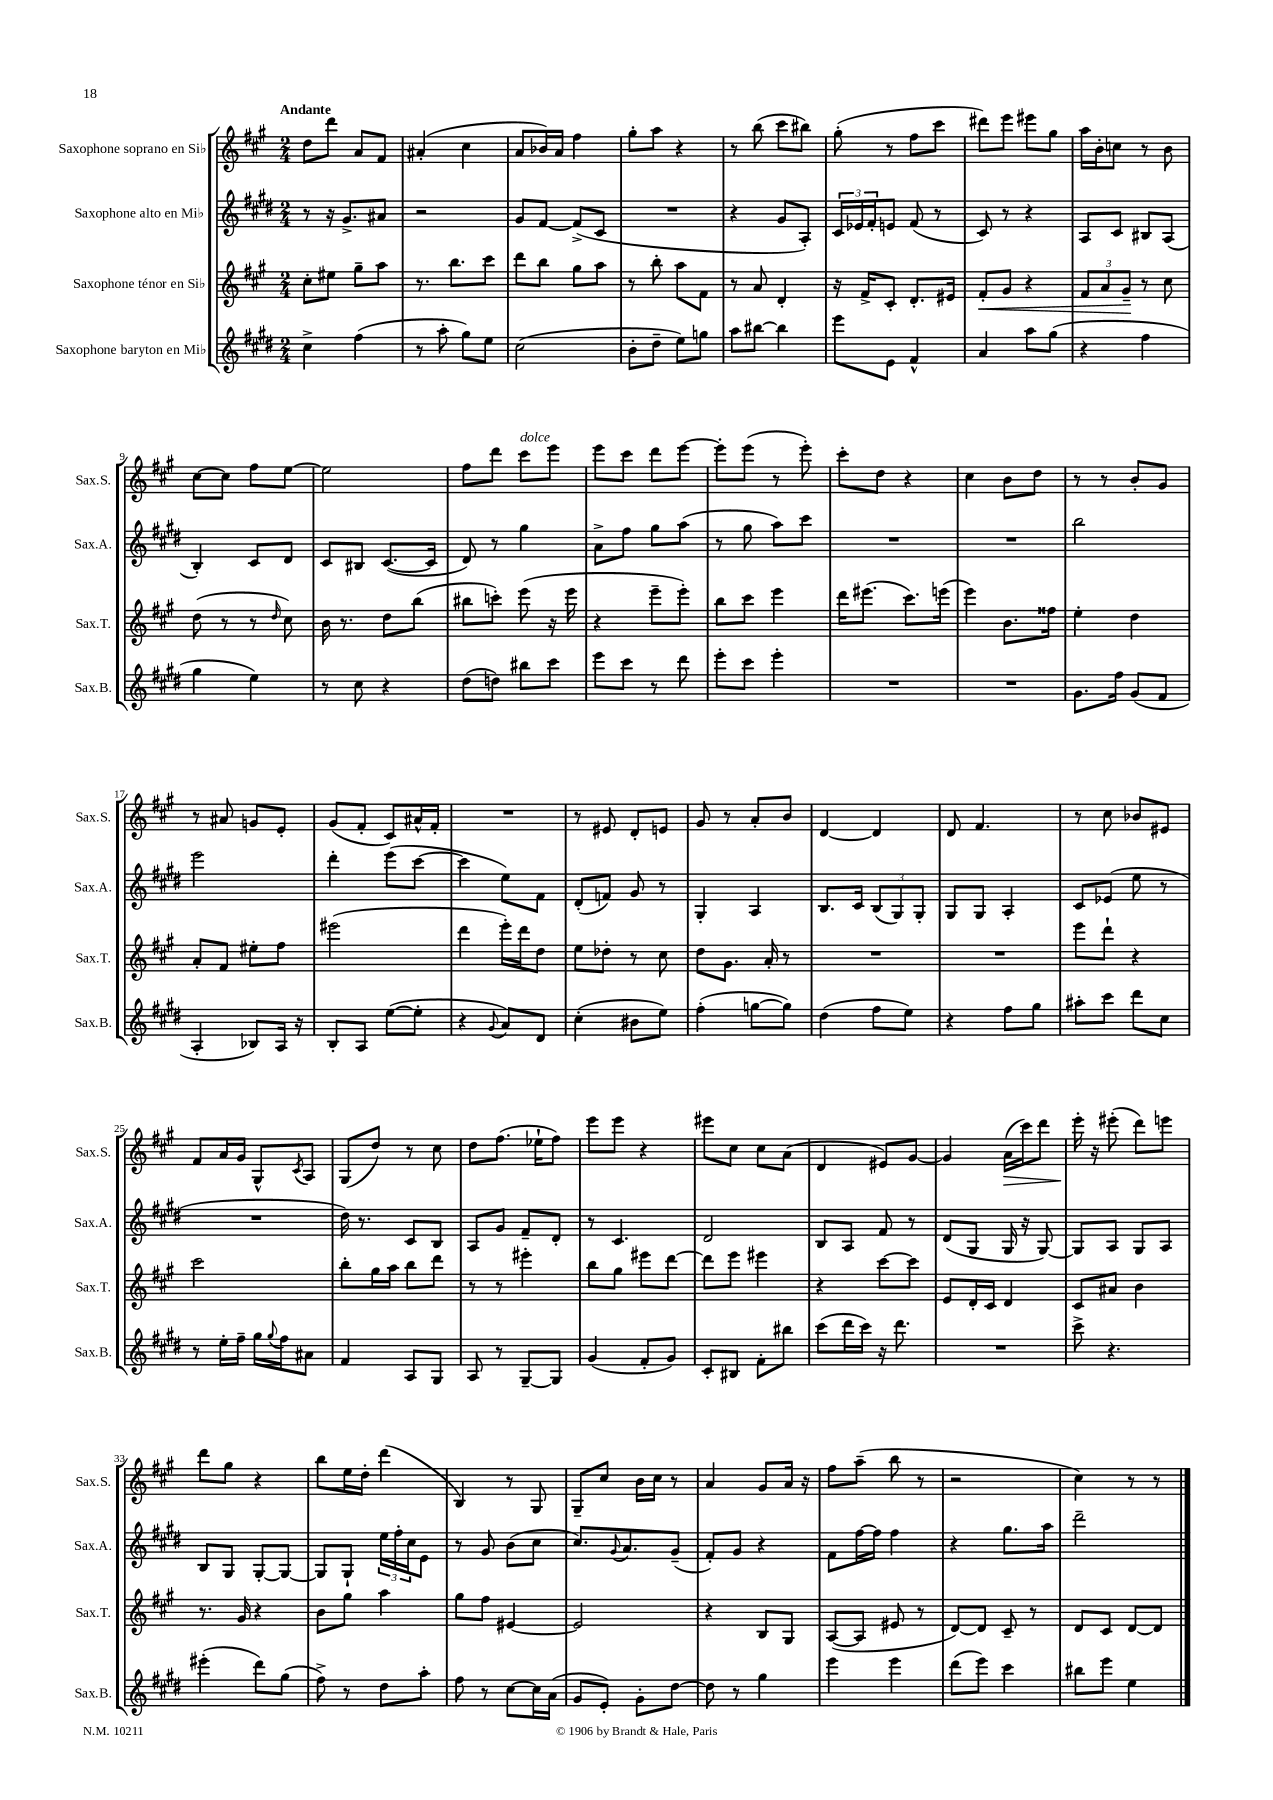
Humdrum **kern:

**kern	**kern	**kern	**kern
*staff4	*staff3	*staff2	*staff1
*clefG2	*clefG2	*clefG2	*clefG2
*k[f#c#g#d#]	*k[f#c#g#]	*k[f#c#g#d#]	*k[f#c#g#]
*M2/4	*M2/4	*M2/4	*M2/4
4cc#^	8cc#'	8r	8dd
.	8ee#	16r	8ddd
.	.	8.g#^	.
(4ff#	8gg#~	.	8a
.	8aa	8a#	8f#
=	=	=	=
8r	8.r	2r	(4a#'
8aa'	.	.	.
.	8.bb	.	.
8gg#)	.	.	4cc#
8ee	8ccc#	.	.
=	=	=	=
(2cc#	8ddd	8g#	8a
.	8bb	[8f#	16b-)
.	.	.	16a
.	8gg#	(8f#^]	4ff#
.	8aa	8c#	.
=	=	=	=
8b'	8r	2r	8gg#'
8dd#~	8bb'	.	8aa
8ee)	8aa	.	4r
8gg	8f#	.	.
=	=	=	=
8aa	8r	4r	8r
[8bb#	8a	.	(8bb
4bb#]	4d'	8g#	8ccc#
.	.	8A')	8bb#)
=	=	=	=
8eee	16r	24c#	(8gg#'
.	.	24e-	.
.	16f#^	.	.
.	.	24f#'	.
8e	8c#'	8e	8r
4f#^^	8.d'	(8f#	8ff#
.	.	8r	8ccc#
.	16e#	.	.
=	=	=	=
4a	8f#'	8c#)	8ddd#)
.	8g#	8r	8eee
8aa	4r	4r	8eee#
(8gg#	.	.	8gg#
=	=	=	=
4r	12f#	8A	16aa
.	.	.	16b'
.	12a	.	.
.	.	8c#	8cc
.	12g#~	.	.
4ff#	8r	8B#	8r
.	8cc#	(8A	8b
=	=	=	=
4gg#	(8dd	4B')	[8cc#
.	8r	.	8cc#]
4ee)	8r	8c#	8ff#
.	16qqdd	.	.
.	8cc#)	8d#	[8ee
=	=	=	=
8r	16b	8c#	2ee]
.	8.r	.	.
8cc#	.	8B#	.
4r	8dd	([8.c#	.
.	(8bb	.	.
.	.	16c#]	.
=	=	=	=
(8dd#	8bb#	8d#)	8ff#
8dd)	8ccc')	8r	8ddd
8bb#	(8eee	4gg#	8ccc#
8ccc#	16r	.	8eee
.	16eee	.	.
=	=	=	=
8eee	4r	8a^	8eee
8ccc#	.	8ff#	8ccc#
8r	8eee~	8gg#	8ddd
8ddd#	8eee')	(8aa	[8eee
=	=	=	=
8eee'	8bb	8r	8eee']
8ccc#	8ccc#	8gg#	(8eee
4eee'	4eee	8aa)	8r
.	.	8ccc#	8eee')
=	=	=	=
2r	16ddd	2r	8ccc#'
.	(8.eee#	.	.
.	.	.	8dd
.	8.ccc#)	.	4r
.	(16eee	.	.
=	=	=	=
2r	4eee)	2r	4cc#
.	8.b	.	8b
.	.	.	8dd
.	16ff##	.	.
=	=	=	=
8.g#	4ee'	2bb	8r
.	.	.	8r
16ff#	.	.	.
(8g#	4dd	.	8b'
8f#	.	.	8g#
=	=	=	=
4A'	8a'	2eee	8r
.	8f#	.	8a#
8B-)	8ee#'	.	8g
16A	8ff#	.	8e'
16r	.	.	.
=	=	=	=
8B'	(2eee#	4ddd#'	(8g#
8A	.	.	8f#'
([8ee	.	(8eee	8c#)
8ee']	.	[8ccc#	16a#^^
.	.	.	16f#'
=	=	=	=
4r	4ddd	4ccc#]	2r
8qqg#	.	.	.
8a)	16eee')	8ee)	.
.	16ddd	.	.
8d#	8dd	8f#	.
=	=	=	=
(4cc#'	8ee	(8d#'	8r
.	8dd-'	8f)	8e#
8b#	8r	8g#	8d'
8ee)	8cc#	8r	8e
=	=	=	=
(4ff#'	8dd	4G#'	8g#
.	8.g#	.	8r
[8gg	.	4A	8a'
.	16a'	.	.
8gg])	8r	.	8b
=	=	=	=
(4dd#	2r	8.B	[4d
.	.	16c#	.
8ff#	.	(12B	4d]
.	.	12G#)	.
8ee)	.	.	.
.	.	12G#'	.
=	=	=	=
4r	2r	8G#	8d
.	.	8G#	4.f#
8ff#	.	4A'	.
8gg#	.	.	.
=	=	=	=
8aa#'	8eee	8c#	8r
8ccc#	8ddd`	(8e-	8cc#
8ddd#	4r	8ee	8b-
8cc#	.	8r	8e#
=	=	=	=
8r	2ccc#	2r	8f#
16ee'	.	.	16a
16ff#~	.	.	16g#
16gg#	.	.	8G#^^
8qqgg#	.	.	.
16ff#	.	.	.
.	.	.	8qc#
8a#	.	.	8A
=	=	=	=
4f#	8bb'	16dd#)	(8G#
.	.	8.r	.
.	16gg#	.	8dd)
.	16aa	.	.
8A	8bb	8c#	8r
8G#	8ddd	8B	8cc#
=	=	=	=
8A	8r	8A	8dd
8r	8r	8g#	(8.ff#
[8G#~	4eee#'	8f#~	.
.	.	.	16ee-`
8G#]	.	8d#'	8ff#)
=	=	=	=
(4g#	8bb	8r	8eee
.	8gg#	4.c#	8eee
8f#'	8eee#	.	4r
8g#)	[8ddd	.	.
=	=	=	=
8c#'	8ddd]	2d#	8eee#
8B#	8eee	.	8cc#
8f#'	4eee#	.	8cc#
8bb#	.	.	(8a
=	=	=	=
(8ccc#	4r	8B	4d
16ddd#	.	8A	.
16ccc#)	.	.	.
16r	[8ccc#	8f#	8e#)
8.ddd#	.	.	.
.	8ccc#]	8r	[8g#
=	=	=	=
2r	8e	(8d#	4g#]
.	16d'	8G#	.
.	16c#	.	.
.	4d	16G#	(16a
.	.	16r	16ccc#)
.	.	[8G#)	8ddd
=	=	=	=
8ccc#^	8c#	8G#]	16eee'
.	.	.	16r
4.r	8a#	8A	(8eee#'
.	4b	8G#	8ddd)
.	.	8A	8eee
=	=	=	=
(4eee#'	8.r	8B	8ddd
.	.	8G#	8gg#
.	16g#	.	.
8ddd#)	4r	[8G#'	4r
(8gg#	.	8G#_	.
=	=	=	=
8ff#^)	8b	8G#]	8bb
8r	8gg#	8G#`	16ee
.	.	.	16dd'
8dd#	4aa	24ee	(4ddd
.	.	24ff#'	.
.	.	24cc#	.
8aa'	.	8e	.
=	=	=	=
8ff#	8gg#	8r	4B)
8r	8ff#	8g#	.
[8cc#	[4e#	(8b	8r
16cc#]	.	8cc#	8G#
(16a	.	.	.
=	=	=	=
8g#	2e#]	8.cc#)	8G#~
8e')	.	.	8cc#
.	.	8qqg#	.
.	.	8.a	.
8g#'	.	.	16b
.	.	.	16cc#
[8dd#	.	(8g#~	8r
=	=	=	=
8dd#]	4r	8f#')	4a
8r	.	8g#	.
4gg#	8B	4r	8g#
.	8G#	.	16a
.	.	.	16r
=	=	=	=
4eee	([8A	8f#	8ff#
.	8A]	[16ff#	(8aa~
.	.	16ff#]	.
4eee	8e#	4ff#	8bb
.	8r	.	8r
=	=	=	=
(8ddd#	[8d)	4r	2r
8eee)	8d]	.	.
4ccc#	8c#~	8.gg#	.
.	8r	.	.
.	.	16aa	.
=	=	=	=
8bb#	8d	2ddd#~	4cc#)
8eee	8c#	.	.
4ee	[8d	.	8r
.	8d]	.	8r
==	==	==	==
*-	*-	*-	*-
